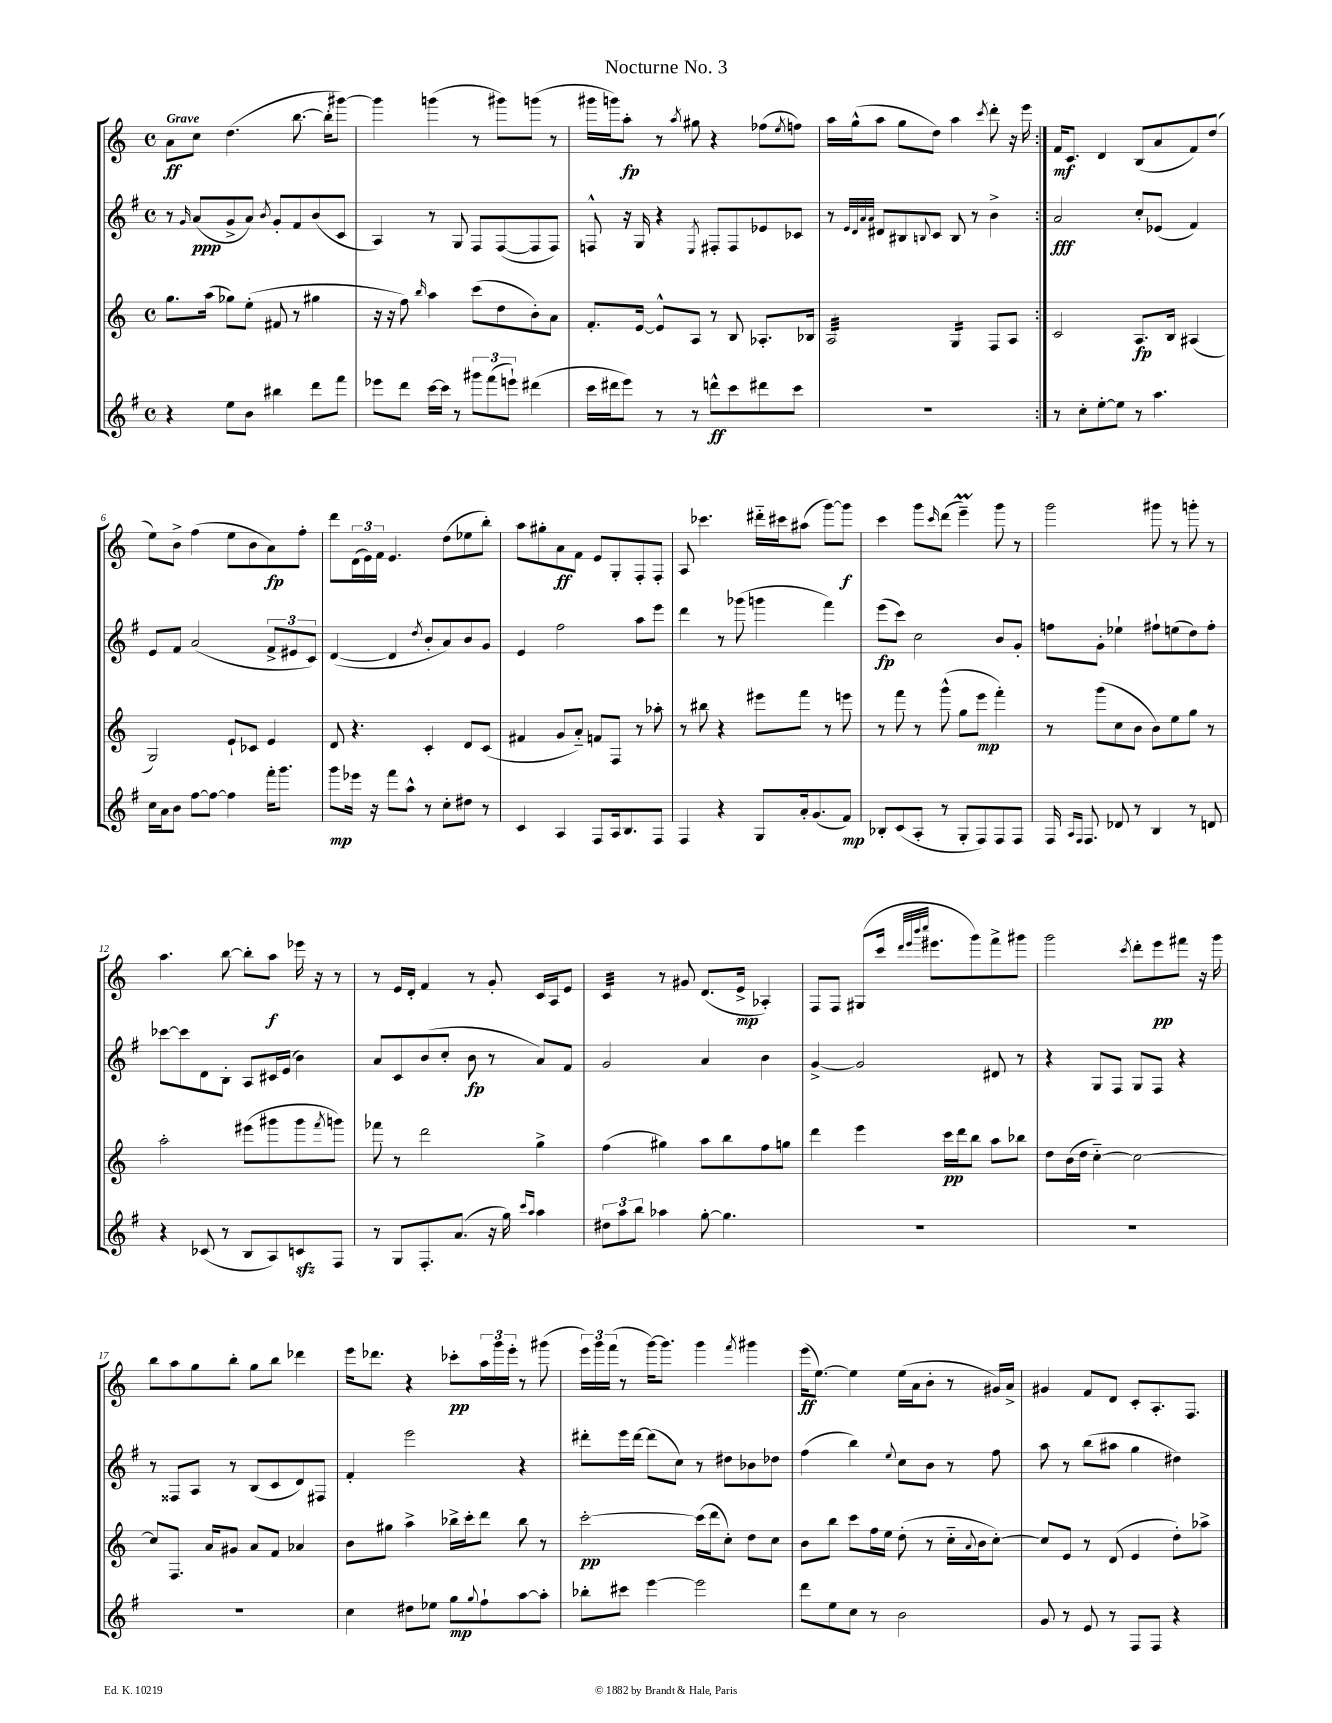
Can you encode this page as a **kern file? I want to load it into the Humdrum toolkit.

**kern	**dynam	**kern	**dynam	**kern	**dynam	**kern	**dynam
*part4	*part4	*part3	*part3	*part2	*part2	*part1	*part1
*staff4	*staff4	*staff3	*staff3	*staff2	*staff2	*staff1	*staff1
*clefG2	*	*clefG2	*	*clefG2	*	*clefG2	*
*k[f#]	*	*k[]	*	*k[f#]	*	*k[]	*
*M4/4	*	*M4/4	*	*M4/4	*	*M4/4	*
*met(c)	*	*met(c)	*	*met(c)	*	*met(c)	*
=1	=1	=1	=1	=1	=1	=1	=1
!	!	!	!	!	!	!LO:TX:a:B:t=Grave	!
4r	.	8.gg\L	.	8r	.	8a\L	ff
.	.	.	.	16qqg/	.	.	.
.	.	.	.	(8a/L	ppp	8cc\J	.
.	.	(16aa\Jk	.	.	.	.	.
8ee\L	.	8gg-X\L)	.	8g^/	.	(4.dd\	.
8b\J	.	(8ee'\J	.	8a/J)	.	.	.
.	.	.	.	8qb/	.	.	.
4bb#X\	.	8f#X/	.	8g'/L	.	.	.
.	.	8r	.	8f#/	.	[8.bb\	.
8ddd\L	.	4gg#X\	.	(8b/	.	.	.
.	.	.	.	.	.	16bb'\KL]	.
8fff#\J	.	.	.	8c/J	.	[8ggg#X\J)	.
=2	=2	=2	=2	=2	=2	=2	=2
8eee-X\L	.	16r	.	4A/)	.	4ggg#\]	.
.	.	16r	.	.	.	.	.
8ddd\J	.	8ff\)	.	.	.	.	.
.	.	16qqbb/	.	.	.	.	.
[16ccc\LL	.	4aa\	.	8r	.	(4gggn\	.
16ccc\JJ]	.	.	.	.	.	.	.
8r	.	.	.	8G/	.	.	.
12ggg#X\L	.	(8ccc\L	.	8F#/L	.	8r	.
(12fff#\	.	.	.	.	.	.	.
.	.	8dd\	.	([8F#/	.	8ggg#X\L)	.
12eeen`\J)	.	.	.	.	.	.	.
(4ddd#X\	.	8b'\)	.	8F#/]	.	(8gggn\J	.
.	.	8a\J	.	8F#/J)	.	8r	.
=3	=3	=3	=3	=3	=3	=3	=3
16ccc\LL	.	8.f'/L	.	8Fn^^/	.	16ggg#X\LL	.
16ddd#X\J	.	.	.	.	.	16gggn\J)	.
8eee\J)	.	.	.	16r	.	8aa'\J	fp
.	.	[16e/Jk	.	16G/	.	.	.
8r	.	8e^^/L]	.	4r	.	8r	.
.	.	.	.	.	.	8qaa/	.
8r	.	8A/J	.	.	.	8gg#X\	.
.	.	.	.	8qE/	.	.	.
8dddn^^\L	ff	8r	.	8F#X'/L	.	4r	.
8ccc\	.	8B/	.	8F#/	.	.	.
8ddd#X\	.	8.A-X'/L	.	8e-X/	.	(8ff-X\L	.
.	.	.	.	.	.	8qee/	.
8ccc\J	.	.	.	8c-X/J	.	8ffn\J)	.
.	.	16B-X/Jk	.	.	.	.	.
=4	=4	=4	=4	=4	=4	=4	=4
*	*	*tremolo	*	*	*	*	*
1r	.	32A/LLL	.	8r	.	16aa\LL	.
.	.	32A/	.	.	.	.	.
.	.	32A/	.	.	.	(16gg^^\J	.
.	.	32A/	.	.	.	.	.
.	.	.	.	32qqe/LLL	.	.	.
.	.	.	.	32qqd/	.	.	.
.	.	.	.	32qqa/	.	.	.
.	.	.	.	32qqa/JJJ	.	.	.
.	.	32A/	.	8d#X/L	.	8aa\J	.
.	.	32A/	.	.	.	.	.
.	.	32A/	.	.	.	.	.
.	.	32A/	.	.	.	.	.
.	.	32A/	.	8B#X/	.	8gg\L	.
.	.	32A/	.	.	.	.	.
.	.	32A/	.	.	.	.	.
.	.	32A/	.	.	.	.	.
.	.	.	.	8qqBn/	.	.	.
.	.	32A/	.	8c/J	.	8dd\J)	.
.	.	32A/	.	.	.	.	.
.	.	32A/	.	.	.	.	.
.	.	32A/JJJ	.	.	.	.	.
.	.	16G/LL	.	8B/	.	4aa\	.
.	.	16G/	.	.	.	.	.
.	.	16G/	.	8r	.	.	.
.	.	16G/JJ	.	.	.	.	.
*	*	*Xtremolo	*	*	*	*	*
.	.	.	.	.	.	8qccc/	.
.	.	8F/L	.	4b^\	.	8ddd'\	.
.	.	8A/J	.	.	.	16r	.
.	.	.	.	.	.	16eee\	.
=5:|!	=5:|!	=5:|!	=5:|!	=5:|!	=5:|!	=5:|!	=5:|!
8r	.	2c/	.	2a/	fff	16f/KL	mf
.	.	.	.	.	.	8.c/J	.
8cc'\L	.	.	.	.	.	.	.
[8ee'\	.	.	.	.	.	4d/	.
8ee\J]	.	.	.	.	.	.	.
8r	.	8.A/L	fp	8cc'/L	.	(8B/L	.
4.aa\	.	.	.	(8e-X/J	.	8a/	.
.	.	16B/Jk	.	.	.	.	.
.	.	(4A#X/	.	4f#/)	.	8f/)	.
.	.	.	.	.	.	(8dd/J	.
!!LO:LB:g=z
=6	=6	=6	=6	=6	=6	=6	=6
16cc\LL	.	2G/)	.	8e/L	.	8ee\L)	.
16a\J	.	.	.	.	.	.	.
8b\J	.	.	.	8f#/J	.	8b^\J	.
[8ff#\L	.	.	.	(2a/	.	(4ff\	.
8ff#\J_	.	.	.	.	.	.	.
4ff#\]	.	8e`/L	.	.	.	8ee\L	.
.	.	8c-X/J	.	.	.	8b\	.
16fff#'\KL	.	4e/	.	12f#^/L	.	8a\)	fp
8.ggg\J	.	.	.	.	.	.	.
.	.	.	.	12e#X/	.	.	.
.	.	.	.	.	.	8ff'\J	.
.	.	.	.	12c/J)	.	.	.
=7	=7	=7	=7	=7	=7	=7	=7
8ggg\L	mp	8d/	.	([4d/	.	8ddd\L	.
16eee-X\Jk	.	4.r	.	.	.	(24d\L	.
.	.	.	.	.	.	24e\)	.
16r	.	.	.	.	.	.	.
.	.	.	.	.	.	24f\JJ	.
8fff#\L	.	.	.	4d/]	.	4.e/	.
8aa^^\J	.	.	.	.	.	.	.
.	.	.	.	8qdd/	.	.	.
8r	.	4c'/	.	8b'/L	.	.	.
8cc'\L	.	.	.	8a/)	.	(8dd\L	.
8dd#X\J	.	8d/L	.	8b/	.	8ee-X\	.
8r	.	(8c/J	.	8g/J	.	8bb'\J)	.
=8	=8	=8	=8	=8	=8	=8	=8
4c/	.	4f#X/	.	4e/	.	8aa\L	.
.	.	.	.	.	.	8gg#X'\	.
4A/	.	8g/L	.	2ff#\	.	8a\	ff
.	.	8a/J)	.	.	.	8f\J	.
8F#/L	.	8fn/L	.	.	.	8e/L	.
16A/k	.	8F/J	.	.	.	8G'/	.
8.B/	.	.	.	.	.	.	.
.	.	8r	.	8aa\L	.	8F'/	.
8F#/J	.	8aa-X'\	.	8eee\J	.	8F'/J	.
=9	=9	=9	=9	=9	=9	=9	=9
4F#/	.	8r	.	4ddd\	.	8A/	.
.	.	8bb#X\	.	.	.	4.ccc-X\	.
4r	.	4r	.	8r	.	.	.
.	.	.	.	(8ggg-X\	.	.	.
8G/L	.	8eee#X\L	.	4gggn\	.	16ddd#X\LL	.
.	.	.	.	.	.	16ccc#X\J	.
16a'/k	.	8fff\J	.	.	.	(8aa#X\J	.
(8.g/	.	.	.	.	.	.	.
.	.	8r	.	4fff#\)	.	[8ggg\L)	.
8f#/J)	mp	8eeen\	.	.	.	8ggg\J]	f
=10	=10	=10	=10	=10	=10	=10	=10
8B-X'/L	.	8r	.	(8eee\L	fp	4ccc\	.
(8c/	.	8fff\	.	8ccc\J)	.	.	.
8A'/J	.	8r	.	2cc\	.	8ggg\L	.
.	.	.	.	.	.	16qqccc/	.
8r	.	(8ggg^^\	.	.	.	(8ddd\J	.
8G'/L	.	8gg\L	.	.	.	4eeem~\)	.
8F#/)	.	8eee\J	mp	.	.	.	.
8F#/	.	4fff'\)	.	8b/L	.	8ggg\	.
8F#/J	.	.	.	8g'/J	.	8r	.
=11	=11	=11	=11	=11	=11	=11	=11
16F#/	.	8r	.	8ffn\L	.	2ggg\	.
16qqA/LL	.	.	.	.	.	.	.
16qqF#/JJ	.	.	.	.	.	.	.
8.F#/	.	.	.	.	.	.	.
.	.	(8ggg\L	.	8g'\J	.	.	.
8d-X/	.	8cc\	.	4ee-X`\	.	.	.
8r	.	8b\J	.	.	.	.	.
4B/	.	8b\L)	.	8ff#X`\L	.	8ggg#X\	.
.	.	8ee\	.	(8een\	.	8r	.
8r	.	8gg\J	.	8dd\)	.	8gggn'\	.
8dn/	.	8r	.	8ff#'\J	.	8r	.
!!LO:LB:g=z
=12	=12	=12	=12	=12	=12	=12	=12
4r	.	2aa'\	.	[8ccc-X\L	.	4.aa\	.
.	.	.	.	8ccc-\]	.	.	.
(8c-X/	.	.	.	8d\	.	.	.
8r	.	.	.	8B'\J	.	[8bb\	.
8B/L	.	(8eee#X\L	.	8A/L	.	8bb'\L]	.
8A/)	.	8ggg#X\	.	16c#X/L	.	8aa\J	f
.	.	.	.	(16e/JJ	.	.	.
8cnzz/	.	8ggg#\	.	4b\)	.	16eee-X\	.
.	.	.	.	.	.	16r	.
.	.	8qfff/	.	.	.	.	.
8F#/J	.	8gggn\J)	.	.	.	8r	.
=13	=13	=13	=13	=13	=13	=13	=13
8r	.	8fff-X\	.	8a/L	.	8r	.
8G/L	.	8r	.	8c/	.	16e/LL	.
.	.	.	.	.	.	16d'/JJ	.
8.F#'/	.	2ddd\	.	(8b/	.	4f/	.
.	.	.	.	8cc'/J	.	.	.
(8.a/J	.	.	.	.	.	.	.
.	.	.	.	8b\	fp	8r	.
16r	.	.	.	8r	.	8g'/	.
16gg\)	.	.	.	.	.	.	.
16qqccc/LL	.	.	.	.	.	.	.
16qqaa/JJ	.	.	.	.	.	.	.
4aa\	.	4gg^\	.	8a/L)	.	16c/LL	.
.	.	.	.	.	.	16A/J	.
.	.	.	.	8f#/J	.	8e/J	.
=14	=14	=14	=14	=14	=14	=14	=14
*	*	*	*	*	*	*tremolo	*
12dd#X\L	.	(4ff\	.	2g/	.	32c/LLL	.
.	.	.	.	.	.	32c/	.
.	.	.	.	.	.	32c/	.
12aa\	.	.	.	.	.	.	.
.	.	.	.	.	.	32c/	.
.	.	.	.	.	.	32c/	.
.	.	.	.	.	.	32c/	.
12bb\J	.	.	.	.	.	.	.
.	.	.	.	.	.	32c/	.
.	.	.	.	.	.	32c/JJJ	.
*	*	*	*	*	*	*Xtremolo	*
4aa-X\	.	4gg#X\)	.	.	.	8r	.
.	.	.	.	.	.	8g#X/	.
[8gg'\	.	8aa\L	.	4a/	.	(8.d/L	.
4.gg\]	.	8bb\	.	.	.	.	.
.	.	.	.	.	.	16e^/Jk	mp
.	.	8ff\	.	4b\	.	4A-X'/)	.
.	.	8ggn\J	.	.	.	.	.
=15	=15	=15	=15	=15	=15	=15	=15
1r	.	4ddd\	.	[4g^/	.	8F/L	.
.	.	.	.	.	.	8F/J	.
.	.	4eee\	.	2g/]	.	(8G#X/L	.
.	.	.	.	.	.	16ccc/Jk	.
.	.	.	.	.	.	32qqddd/LLL	.
.	.	.	.	.	.	32qqeee/	.
.	.	.	.	.	.	32qqbbb/	.
.	.	.	.	.	.	32qqcccc/JJJ	.
.	.	.	.	.	.	8.eee#X\L	.
.	.	16ccc\LL	pp	.	.	.	.
.	.	16ddd\J	.	.	.	.	.
.	.	8bb\J	.	.	.	8ggg\)	.
.	.	8aa\L	.	8d#X/	.	8fff^\	.
.	.	8bb-X\J	.	8r	.	8ggg#X\J	.
=16	=16	=16	=16	=16	=16	=16	=16
1r	.	8dd\L	.	4r	.	2ggg\	.
.	.	(16b\L	.	.	.	.	.
.	.	16dd\JJ	.	.	.	.	.
.	.	[4cc\)	.	8G/L	.	.	.
.	.	.	.	8F#/J	.	.	.
.	.	.	.	.	.	8qccc/	.
.	.	2cc\_	.	8G/L	.	8ddd'\L	.
.	.	.	.	8F#/J	.	8eee\	pp
.	.	.	.	4r	.	8fff#X\J	.
.	.	.	.	.	.	16r	.
.	.	.	.	.	.	16ggg\	.
!!LO:LB:g=z
=17	=17	=17	=17	=17	=17	=17	=17
1r	.	8cc/L]	.	8r	.	8bb\L	.
.	.	8.F/J	.	8F##X/L	.	8aa\	.
.	.	.	.	8A/J	.	8gg\	.
.	.	16a/KL	.	.	.	.	.
.	.	8g#X/J	.	8r	.	8bb'\J	.
.	.	8a/L	.	(8B/L	.	8gg\L	.
.	.	8f/J	.	8c/	.	8bb\J	.
.	.	4a-X/	.	8d/)	.	4ddd-X\	.
.	.	.	.	8F#X/J	.	.	.
=18	=18	=18	=18	=18	=18	=18	=18
4cc\	.	8b\L	.	4f#'/	.	16eee\KL	.
.	.	.	.	.	.	8.ddd-X\J	.
.	.	8gg#X\J	.	.	.	.	.
8dd#X\L	.	4aa^\	.	2eee\	.	4r	.
8ee-X\J	.	.	.	.	.	.	.
8gg\L	mp	16bb-X^\LL	.	.	.	8ccc-X'\L	pp
.	.	16ccc'\J	.	.	.	.	.
8qqgg/	.	.	.	.	.	.	.
8ff#`\	.	8ddd\J	.	.	.	24aa\L	.
.	.	.	.	.	.	24ggg\	.
.	.	.	.	.	.	24eee'\JJ	.
[8aa\	.	8bb-\	.	4r	.	8r	.
8aa'\J]	.	8r	.	.	.	(8ggg#X\	.
=19	=19	=19	=19	=19	=19	=19	=19
8bb-X'\L	.	[2ccc'\	pp	8ddd#X'\L	.	24eee\LL)	.
.	.	.	.	.	.	24ggg\	.
.	.	.	.	.	.	(24fff\JJ	.
8ccc#X\J	.	.	.	16eee\L	.	8r	.
.	.	.	.	[16ddd#\JJ	.	.	.
[4eee\	.	.	.	(8ddd#\L]	.	[16ggg\KL)	.
.	.	.	.	.	.	8.ggg\J]	.
.	.	.	.	8cc\J)	.	.	.
2eee\]	.	(16ccc\LL]	.	8r	.	4ggg\	.
.	.	16ddd\J	.	.	.	.	.
.	.	8cc'\J)	.	8dd#X\L	.	.	.
.	.	.	.	.	.	8qfff/	.
.	.	8dd\L	.	8b-X\	.	4ggg#X\	.
.	.	8cc\J	.	8dd-X\J	.	.	.
=20	=20	=20	=20	=20	=20	=20	=20
8ddd\L	.	8b\L	.	(4ff#\	.	(16eee\KL	ff
.	.	.	.	.	.	[8.ee\J)	.
8ee\	.	8bb\J	.	.	.	.	.
8cc\J	.	8ccc\L	.	4bb\)	.	4ee\]	.
8r	.	16ff\L	.	.	.	.	.
.	.	16ee\JJ	.	.	.	.	.
.	.	.	.	8qqee/	.	.	.
2b\	.	(8dd'\	.	8cc\L	.	(16ee\LL	.
.	.	.	.	.	.	16a\J	.
.	.	8r	.	8b\J	.	8b'\J	.
.	.	16cc\LL	.	8r	.	8r	.
.	.	8qqa/	.	.	.	.	.
.	.	16b\J	.	.	.	.	.
.	.	[8cc'\J)	.	8ff#\	.	16g#X/LL)	.
.	.	.	.	.	.	16a^/JJ	.
=21	=21	=21	=21	=21	=21	=21	=21
8g/	.	8cc/L]	.	8aa\	.	4g#X/	.
8r	.	8e/J	.	8r	.	.	.
8e/	.	8r	.	(8bb\L	.	8f/L	.
8r	.	(8d/	.	8aa#X\J	.	8d/J	.
8F#/L	.	4e/	.	4gg\	.	8c'/L	.
8F#/J	.	.	.	.	.	8.A'/	.
4r	.	8dd'\L)	.	4dd#X\)	.	.	.
.	.	.	.	.	.	8.F/J	.
.	.	8aa-X^\J	.	.	.	.	.
==	==	==	==	==	==	==	==
*-	*-	*-	*-	*-	*-	*-	*-
